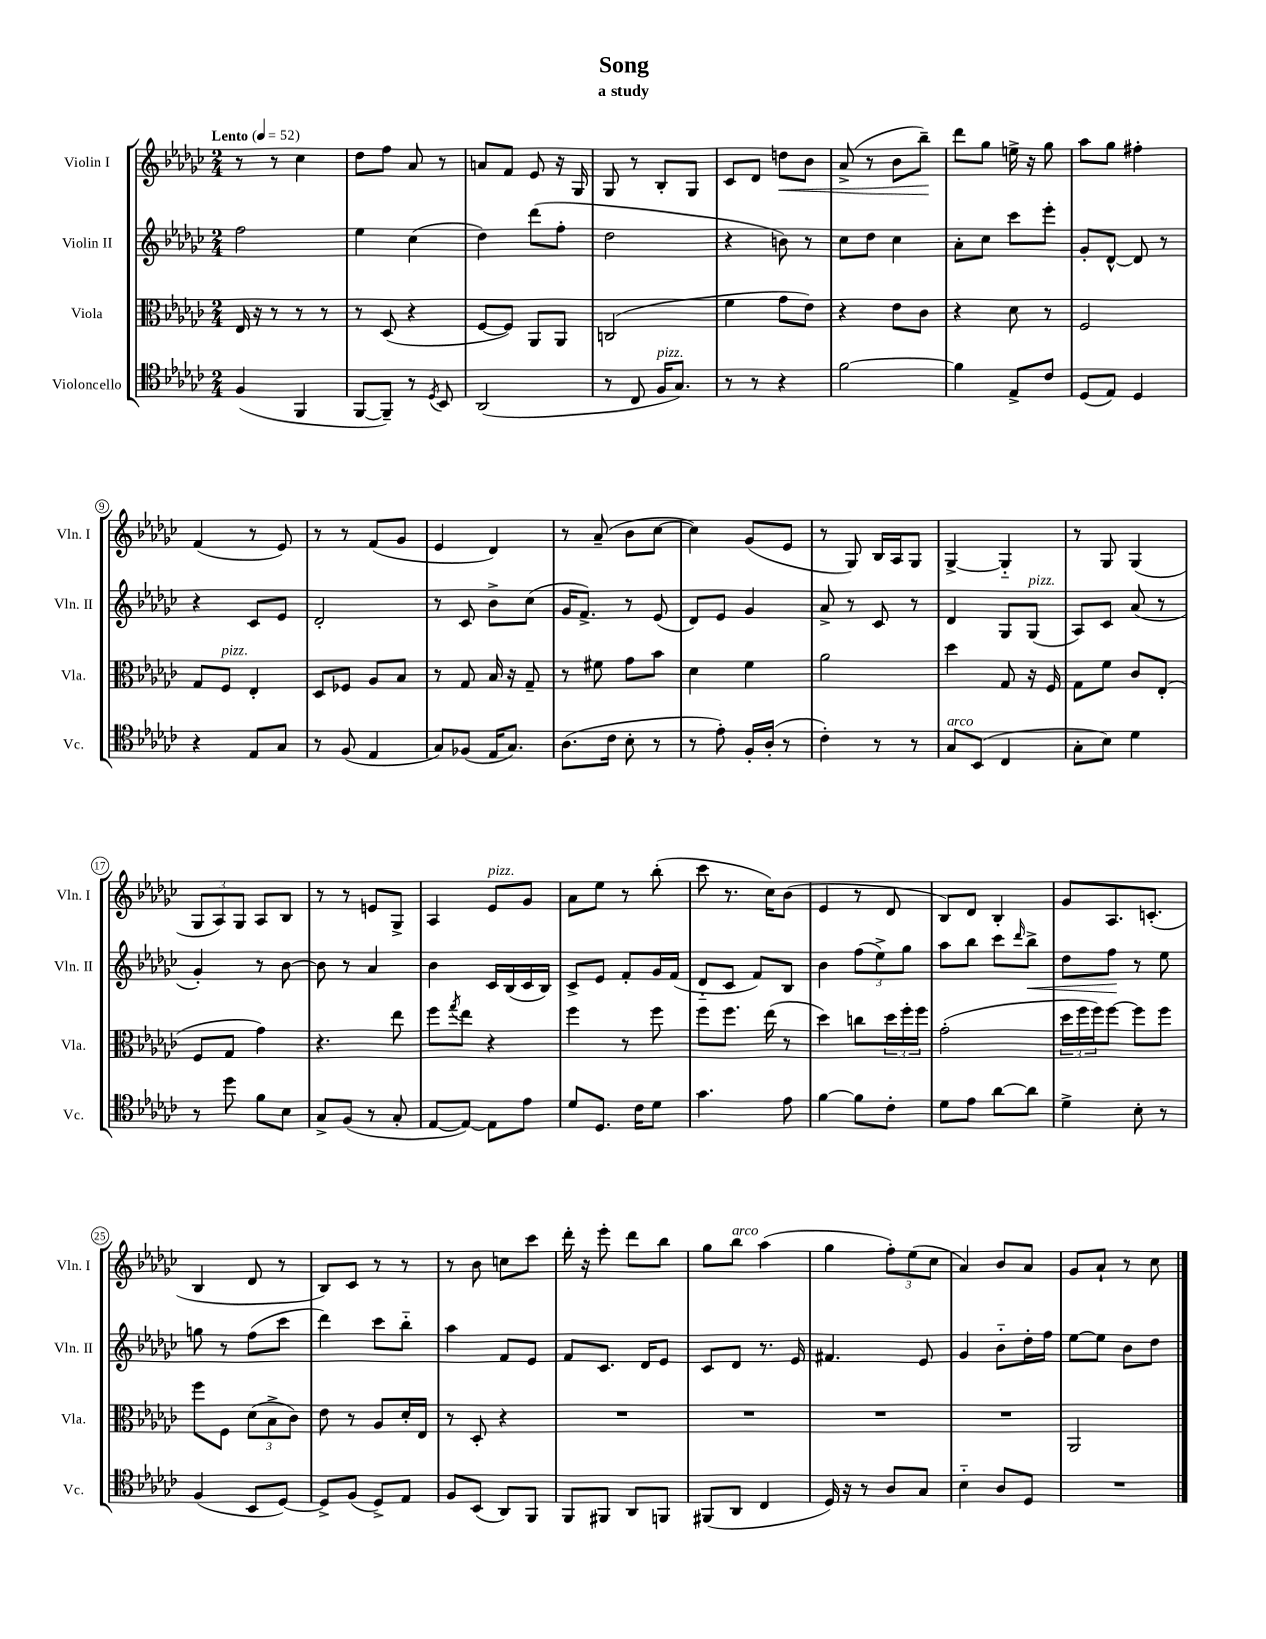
\header { title = "Song" subtitle = "a study" }
<<
\new StaffGroup <<
\new Staff = "s0" \with { instrumentName = "Violin I" shortInstrumentName = "Vln. I" } {
    \clef treble \key ges \major \numericTimeSignature \time 2/4 \tempo "Lento" 4 = 52
    r8 r8 ces''4 |
    des''8 f''8 aes'8 r8 |
    a'8 f'8 ees'8 r16 ges16 |
    ges8 r8 bes8-. ges8 |
    ces'8 des'8 d''8\< bes'8 |
    aes'8->( r8 bes'8 bes''8--\!) |
    des'''8 ges''8 e''16-> r16 ges''8 |
    aes''8 ges''8 fis''4-. |
    f'4( r8 ees'8) |
    r8 r8 f'8( ges'8 |
    ees'4 des'4) |
    r8 aes'8--( bes'8 ces''8~ |
    ces''4) ges'8( ees'8 |
    r8 ges8) bes16 aes16 ges8 |
    ges4~-> ges4-_ |
    r8 ges8 ges4( |
    \tuplet 3/2 { ges8 aes8) ges8 } aes8 bes8 |
    r8 r8 e'8 ges8-> |
    aes4 ees'8^\markup { \italic "pizz." } ges'8 |
    aes'8 ees''8 r8 bes''8-.( |
    ces'''8 r8. ces''16) bes'8( |
    ees'4 r8 des'8 |
    bes8) des'8 bes4-. |
    ges'8 aes8. c'8.-.( |
    bes4 des'8 r8 |
    bes8) ces'8 r8 r8 |
    r8 bes'8 c''8 ces'''8 |
    des'''16-. r16 ees'''8-. des'''8 bes''8 |
    ges''8 bes''8^\markup { \italic "arco" } aes''4( |
    ges''4 \tuplet 3/2 { f''8-.) ees''8( ces''8 } |
    aes'4) bes'8 aes'8 |
    ges'8 aes'8-! r8 ces''8 \bar "|." |
}
\new Staff = "s1" \with { instrumentName = "Violin II" shortInstrumentName = "Vln. II" } {
    \clef treble \key ges \major \numericTimeSignature \time 2/4
    f''2 |
    ees''4 ces''4( |
    des''4) des'''8( f''8-. |
    des''2 |
    r4 b'8) r8 |
    ces''8 des''8 ces''4 |
    aes'8-. ces''8 ces'''8 ees'''8-. |
    ges'8-. des'8~-^ des'8 r8 |
    r4 ces'8 ees'8 |
    des'2-. |
    r8 ces'8 bes'8-> ces''8( |
    ges'16 f'8.->) r8 ees'8( |
    des'8) ees'8 ges'4 |
    aes'8-> r8 ces'8 r8 |
    des'4 ges8 ges8^\markup { \italic "pizz." }( |
    aes8) ces'8 aes'8( r8 |
    ges'4-.) r8 bes'8~ |
    bes'8 r8 aes'4 |
    bes'4 ces'16 bes16( ces'16 bes16) |
    ces'8-> ees'8 f'8-. ges'16 f'16( |
    des'8-_ ces'8 f'8) bes8 |
    bes'4 \tuplet 3/2 { f''8( ees''8->) ges''8 } |
    aes''8 bes''8 ces'''8 \grace { des'''16 } bes''8->\< |
    des''8 f''8\! r8 ees''8 |
    g''8 r8 f''8( ces'''8 |
    des'''4) ces'''8 bes''8-_ |
    aes''4 f'8 ees'8 |
    f'8 ces'8. des'16 ees'8 |
    ces'8 des'8 r8. ees'16 |
    fis'4. ees'8 |
    ges'4 bes'8-_ des''16-. f''16 |
    ees''8~ ees''8 bes'8 des''8 \bar "|." |
}
\new Staff = "s2" \with { instrumentName = "Viola" shortInstrumentName = "Vla." } {
    \clef alto \key ges \major \numericTimeSignature \time 2/4
    ees16 r16 r8 r8 r8 |
    r8 des8( r4 |
    f8~ f8) aes,8 aes,8 |
    c2( |
    f'4 ges'8 ees'8) |
    r4 ees'8 ces'8 |
    r4 des'8 r8 |
    f2 |
    ges8 f8^\markup { \italic "pizz." } ees4-. |
    des8 fes8 aes8 bes8 |
    r8 ges8 bes16 r16 ges8-- |
    r8 fis'8 ges'8 bes'8 |
    des'4 f'4 |
    aes'2 |
    des''4 ges8 r16 f16 |
    ges8 f'8 ces'8 ees8-.( |
    f8 ges8 ges'4) |
    r4. ees''8 |
    f''8 \acciaccatura { ges''8 } ees''8 r4 |
    f''4 r8 f''8 |
    f''8 f''8. ees''16( r8 |
    des''4) c''8 \tuplet 3/2 { des''16 f''16-. f''16 } |
    ges'2-.( |
    \tuplet 3/2 { des''16 f''16 f''16) } f''8~ f''8 f''8 |
    f''8 f8 \tuplet 3/2 { des'8( bes8-> ces'8) } |
    ees'8 r8 aes8 des'16-. ees16 |
    r8 des8-. r4 |
    R2 |
    R2 |
    R2 |
    R2 |
    aes,2 \bar "|." |
}
\new Staff = "s3" \with { instrumentName = "Violoncello" shortInstrumentName = "Vc." } {
    \clef tenor \key ges \major \numericTimeSignature \time 2/4
    f4( f,4 |
    f,8~ f,8--) r8 \acciaccatura { des8 } bes,8 |
    aes,2( |
    r8 ces8 f16^\markup { \italic "pizz." } ges8.) |
    r8 r8 r4 |
    f'2~ |
    f'4 ees8-> ces'8 |
    des8( ees8) des4 |
    r4 ees8 ges8 |
    r8 f8( ees4 |
    ges8) fes8( ees16 ges8.) |
    aes8.( ces'16 bes8-. r8 |
    r8 ees'8-.) f16-. aes16-.( r8 |
    ces'4-.) r8 r8 |
    ges8^\markup { \italic "arco" } bes,8( ces4 |
    ges8-. bes8) des'4 |
    r8 des''8 f'8 bes8 |
    ges8-> f8( r8 ges8-. |
    ees8~ ees8~) ees8 ees'8 |
    des'8 des8. ces'16 des'8 |
    ges'4. ees'8 |
    f'4~ f'8 ces'8-. |
    des'8 ees'8 aes'8~ aes'8 |
    des'4-> bes8-. r8 |
    f4( bes,8 des8~) |
    des8-> f8( des8->) ees8 |
    f8 bes,8( aes,8) f,8 |
    f,8 fis,8 aes,8 f,8 |
    fis,8( aes,8 ces4 |
    des16) r16 r8 aes8 ges8 |
    bes4-_ aes8 des8 |
    R2 \bar "|." |
}
>>
>>
\layout { \context { \Score \override BarNumber.stencil = #(make-stencil-circler 0.1 0.3 ly:text-interface::print) } }
